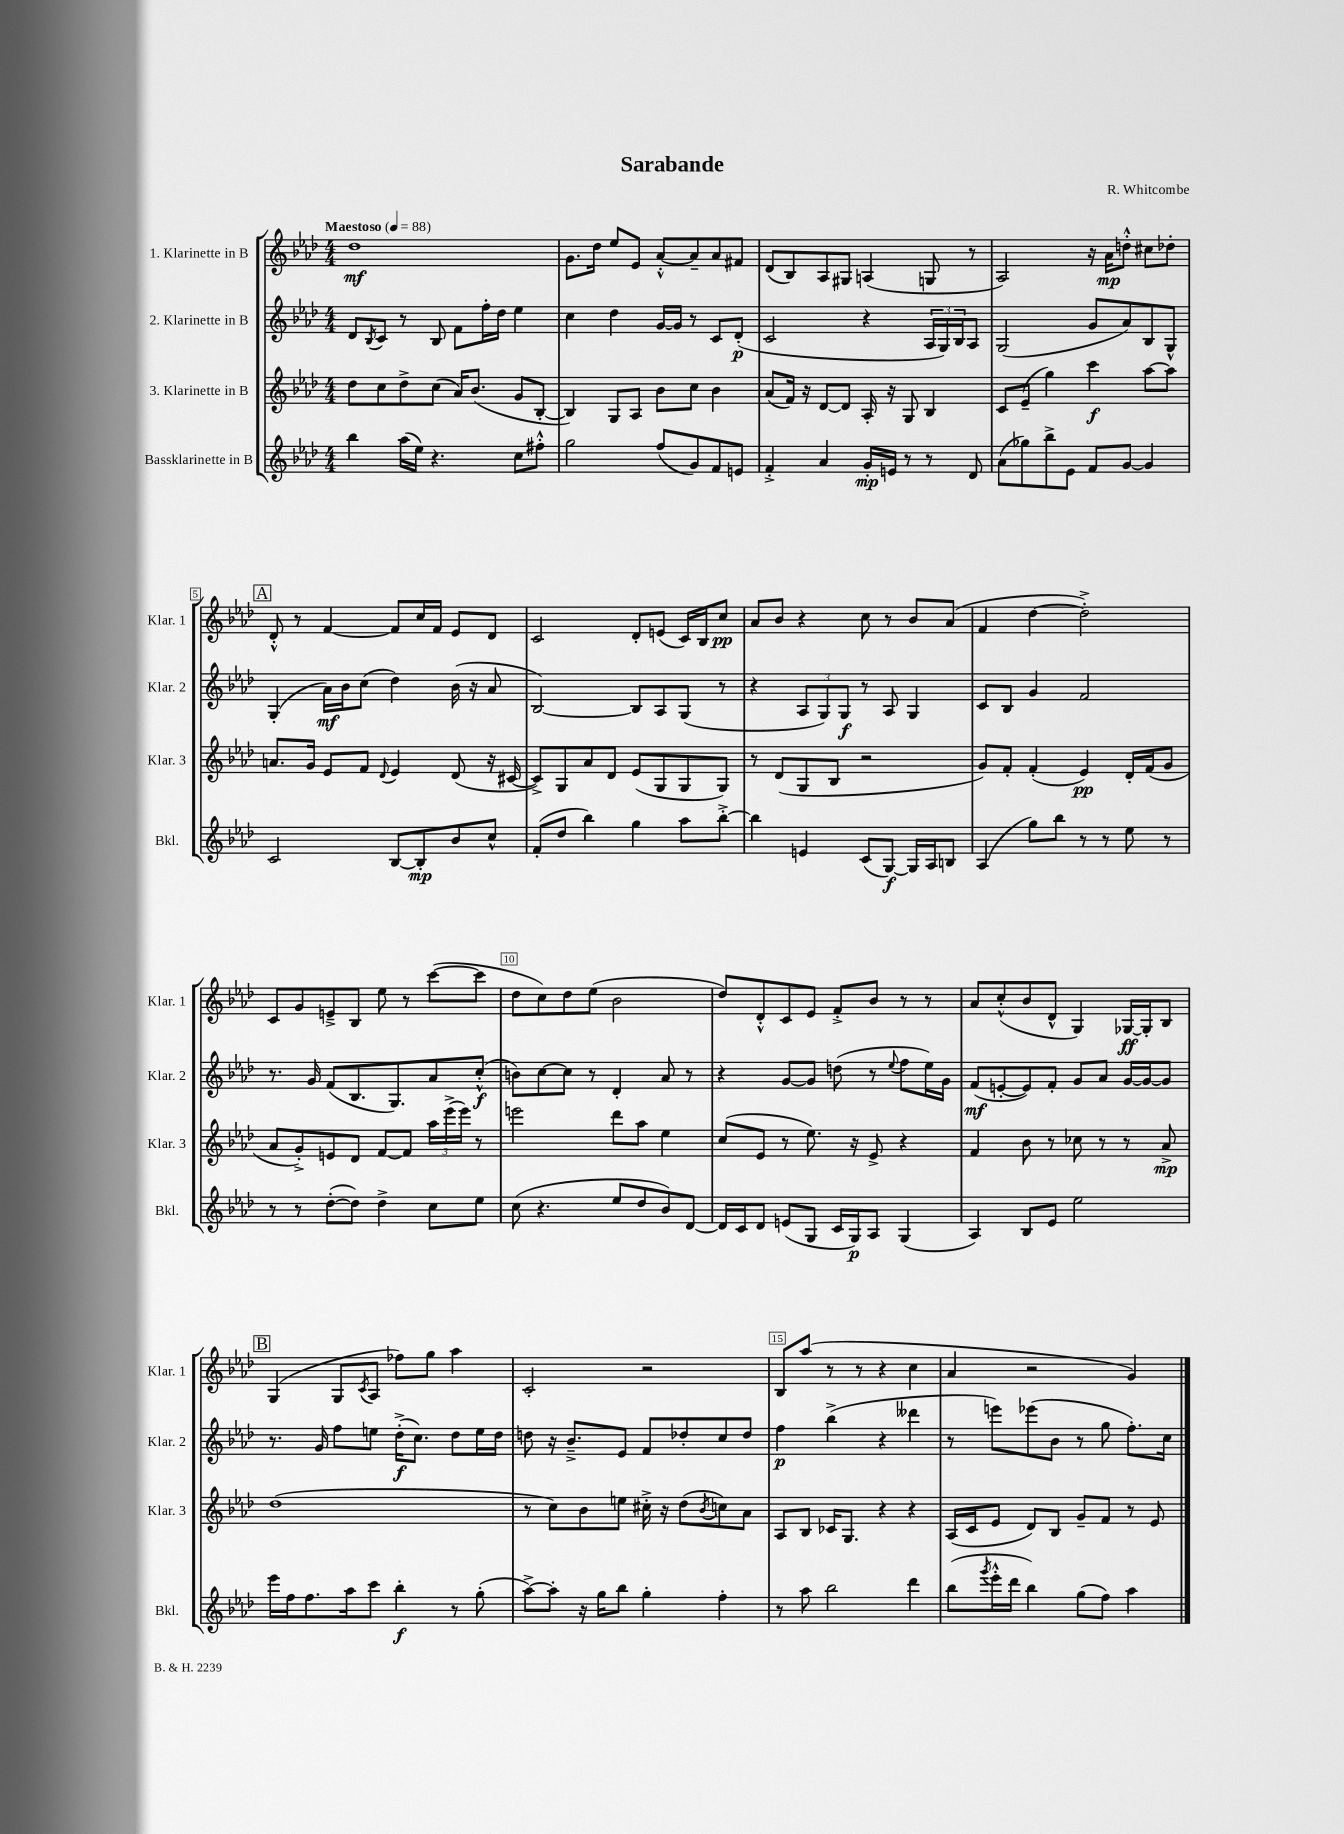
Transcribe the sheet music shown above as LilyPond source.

\header { title = "Sarabande" composer = "R. Whitcombe" }
<<
\new StaffGroup <<
\new Staff = "s0" \with { instrumentName = "1. Klarinette in B" shortInstrumentName = "Klar. 1" } {
    \clef treble \key aes \major \numericTimeSignature \time 4/4 \tempo "Maestoso" 4 = 88
    des''1\mf |
    g'8. des''16 ees''8 ees'8 aes'8~-.-^ aes'8-- aes'8 fis'8 |
    des'8( bes8) aes8 gis8 a4( g8 r8 |
    aes2) r16 aes'16\mp d''8-.-^ cis''8 des''8-. |
    \mark \markup { \box "A" } des'8-.-^ r8 f'4~ f'8 c''16 f'16 ees'8 des'8 |
    c'2 des'8-. e'8( c'16) bes16 c''8\pp |
    aes'8 bes'8 r4 c''8 r8 bes'8 aes'8( |
    f'4 des''4~ des''2-.->) |
    c'8 g'8 e'8---> bes8 ees''8 r8 c'''8~( c'''8 |
    des''8 c''8) des''8 ees''8( bes'2 |
    des''8) des'8-.-^ c'8 ees'8 f'8-.-> bes'8 r8 r8 |
    aes'8 c''8-.-^( bes'8 des'8-^ g4) ges16~\ff ges16-. bes8 |
    \mark \markup { \box "B" } g4( g8 \acciaccatura { c'8 } aes8 fes''8) g''8 aes''4 |
    c'2-. r2 |
    bes8 aes''8( r8 r8 r4 c''4 |
    aes'4 r2 g'4) \bar "|." |
}
\new Staff = "s1" \with { instrumentName = "2. Klarinette in B" shortInstrumentName = "Klar. 2" } {
    \clef treble \key aes \major \numericTimeSignature \time 4/4
    des'8 \acciaccatura { bes8 } c'8 r8 bes8 f'8 f''16-. des''16 ees''4 |
    c''4 des''4 g'16~ g'16 r8 c'8 des'8-.\p( |
    c'2 r4 \tuplet 3/2 { aes16 g16) bes16 } aes8 |
    g2( g'8 aes'8) bes8 g8-^ |
    \mark \markup { \box "A" } g4-.( aes'16\mf) bes'16 c''8( des''4) bes'16( r16 aes'8 |
    bes2~) bes8 aes8 g8( r8 |
    r4 \tuplet 3/2 { aes8 g8) g8\f } r8 aes8 g4 |
    c'8 bes8 g'4 f'2 |
    r8. g'16 f'8( bes8. g8.) aes'8 c''8-.-^\f( |
    b'8) c''8~ c''8 r8 des'4-. aes'8 r8 |
    r4 g'8~ g'8 d''8( r8 \appoggiatura { ees''8 } f''8 ees''16) g'16 |
    f'8\mf( e'8~-. e'8) f'8-. g'8 aes'8 g'16~ g'16~ g'8 |
    \mark \markup { \box "B" } r8. g'16 f''8 e''8 des''16-.->\f( c''8.) des''8 e''16 des''16 |
    d''8 r16 bes'8.---> ees'8 f'8 des''8-. c''8 des''8 |
    f''4\p bes''4->( r4 deses'''4 |
    r8 e'''8) ees'''8( bes'8 r8 g''8 f''8.-.) c''16 \bar "|." |
}
\new Staff = "s2" \with { instrumentName = "3. Klarinette in B" shortInstrumentName = "Klar. 3" } {
    \clef treble \key aes \major \numericTimeSignature \time 4/4
    des''8 c''8 des''8-> c''8( aes'16) bes'8.( g'8 bes8~-. |
    bes4) g8 aes8 bes'8 c''8 bes'4 |
    aes'8( f'16) r16 des'8~ des'8 aes16-. r16 g8 bes4 |
    c'8 ees'8--( g''4) c'''4\f aes''8~ aes''8 |
    \mark \markup { \box "A" } a'8. g'16 ees'8 f'8 \appoggiatura { des'8 } ees'4 des'8( r16 cis'16~ |
    cis'8->) g8 aes'8 des'8 ees'8( g8 g8 g8) |
    r8 des'8( g8 bes8 r2 |
    g'8) f'8-. f'4-.( ees'4\pp) des'16-. f'16( g'8 |
    aes'8 g'8-.->) e'8 des'8 f'8~ f'8 \tuplet 3/2 { aes''16 ees'''16->( ees'''16) } r8 |
    e'''2 des'''8 aes''8 ees''4 |
    c''8( ees'8 r8 ees''8.) r16 ees'8-> r4 |
    f'4 bes'8 r8 ces''8 r8 r8 aes'8->\mp |
    \mark \markup { \box "B" } des''1( |
    r8 c''8) bes'8 e''8 cis''16-.-> r16 des''8( \acciaccatura { bes'8 } c''8) aes'8 |
    aes8 bes8 ces'16 g8. r4 r4 |
    aes16( c'16 ees'8 des'8) bes8 g'8-- f'8 r8 ees'8 \bar "|." |
}
\new Staff = "s3" \with { instrumentName = "Bassklarinette in B" shortInstrumentName = "Bkl." } {
    \clef treble \key aes \major \numericTimeSignature \time 4/4
    bes''4 aes''16( ees''16) r4. c''8 fis''8-.-^ |
    g''2 f''8( g'8) f'8 e'8 |
    f'4-.-> aes'4 g'16-.\mp e'16 r8 r8 des'8 |
    aes'8( ges''8) bes''8-> ees'8 f'8 g'8~ g'4 |
    \mark \markup { \box "A" } c'2 bes8~ bes8-.\mp bes'8 c''8-^ |
    f'8-.( des''8 bes''4) g''4 aes''8 bes''8~-.-> |
    bes''4 e'4 c'8( g8~\f) g16 aes16 b8 |
    aes4( g''8) bes''8 r8 r8 ees''8 r8 |
    r8 r8 des''8~-.( des''8) des''4-> c''8 ees''8 |
    c''8( r4. ees''8 des''8 bes'8) des'8~ |
    des'16 c'16 des'8 e'8( g8 c'16 g16\p) aes8 g4( |
    aes4) bes8 ees'8 ees''2 |
    \mark \markup { \box "B" } ees'''16 f''16 f''8. aes''16 c'''8 bes''4-.\f r8 g''8-.( |
    aes''8~->) aes''8-. r16 g''16 bes''8 g''4-. f''4-. |
    r8 aes''8 bes''2 des'''4 |
    bes''8( \acciaccatura { g'''8 } ees'''16-.-^ des'''16 bes''4) g''8( f''8) aes''4 \bar "|." |
}
>>
>>
\layout { \context { \Score \override BarNumber.break-visibility = ##(#f #t #t) barNumberVisibility = #(every-nth-bar-number-visible 5) \override BarNumber.stencil = #(make-stencil-boxer 0.1 0.3 ly:text-interface::print) } }
